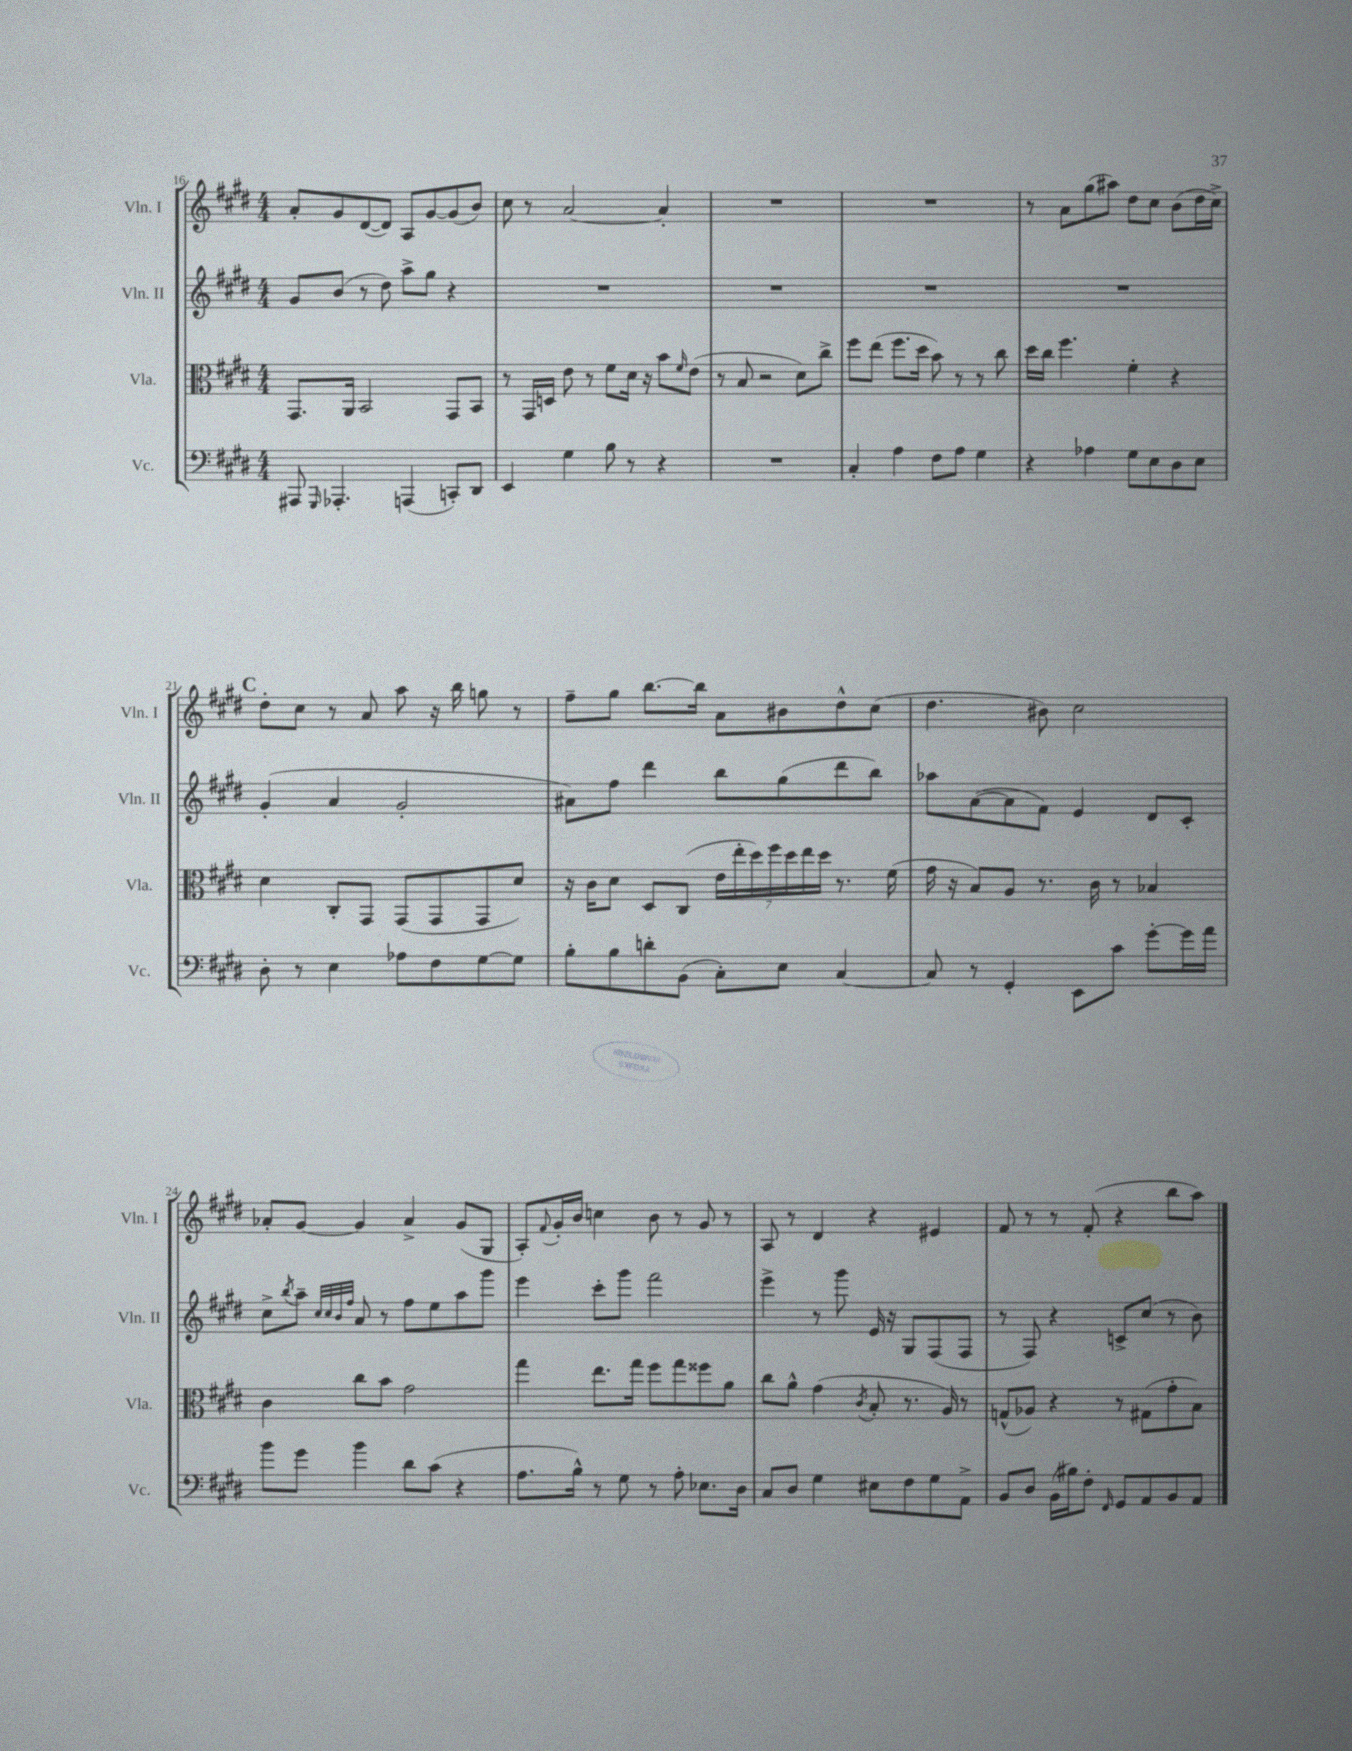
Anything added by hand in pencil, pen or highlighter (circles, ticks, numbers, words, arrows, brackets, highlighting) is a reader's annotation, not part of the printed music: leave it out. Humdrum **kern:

**kern	**kern	**kern	**kern
*staff4	*staff3	*staff2	*staff1
*clefF4	*clefC3	*clefG2	*clefG2
*k[f#c#g#d#]	*k[f#c#g#d#]	*k[f#c#g#d#]	*k[f#c#g#d#]
*M4/4	*M4/4	*M4/4	*M4/4
8AAA#	8.GG#	8g#	8a'
16qqGGG#	.	.	.
4.AAA-'	.	(8b	8g#
.	16AA	.	.
.	2BB	8r	([8d#
.	.	8dd#)	8d#])
(4AAA	.	8aa^	8A
.	.	8gg#	[8g#
8CC')	8GG#	4r	(8g#]
8DD#	8BB	.	8b)
=	=	=	=
4EE	8r	1r	8cc#
.	16GG#	.	8r
.	16D	.	.
4G#	8e	.	[2a
.	8r	.	.
8B	8f#	.	.
8r	16d#	.	.
.	16r	.	.
4r	8b	.	4a']
.	16qqf#	.	.
.	(8e	.	.
=	=	=	=
1r	8r	1r	1r
.	8B	.	.
.	2r	.	.
.	8d#)	.	.
.	8cc#^	.	.
=	=	=	=
4C#'	8ff#	1r	1r
.	(8ee	.	.
4A	8.ff#	.	.
.	16dd#	.	.
8F#	8b)	.	.
8A	8r	.	.
4G#	8r	.	.
.	8cc#	.	.
=	=	=	=
4r	16dd#	1r	8r
.	16cc#	.	.
.	4.ff#	.	8a
4A-	.	.	(8gg#
.	.	.	8aa#)
8G#	4f#'	.	8dd#
8E	.	.	8cc#
8D#	4r	.	(8b
8E	.	.	16dd#
.	.	.	16cc#^)
=	=	=	=
8D#'	4d#	(4g#'	8dd#'
8r	.	.	8cc#
4E	8C#'	4a	8r
.	8GG#	.	8a
8A-	(8GG#	2g#'	8aa
8F#	8GG#	.	16r
.	.	.	16bb
[8G#	8GG#	.	8gg
8G#]	8d#)	.	8r
=	=	=	=
8B'	16r	8a#)	8ff#~
.	16c#	.	.
8B	8d#	8ff#	8gg#
8d'	8D#	4ddd#	[8.bb
(8BB	(8C#	.	.
.	.	.	16bb]
8C#')	28e	8bb	8a
.	28ee'	.	.
.	28dd#)	.	.
.	28ff#	.	.
8E	.	(8gg#	8b#
.	28dd#	.	.
.	28ee	.	.
.	28dd#	.	.
[4C#	8.r	8ddd#	8dd#^^
.	.	8bb)	(8cc#
.	(16f#	.	.
=	=	=	=
8C#]	16g#	8aa-	4.dd#
.	16r	.	.
8r	8B)	([8a	.
4GG#'	8A	8a]	.
.	8.r	8f#)	8b#)
8EE	.	4e	2cc#
.	16c#	.	.
8c#	8r	.	.
[8g#'	4B-	8d#	.
16g#]	.	8c#'	.
16a	.	.	.
=	=	=	=
8b	4c#	8cc#^	8a-'
.	.	8qbb	.
8g#	.	8aa~	[8g#
.	.	32qqcc#	.
.	.	32qqcc#	.
.	.	32qqb	.
.	.	32qqff#	.
4b	8cc#	8a	4g#]
.	8b	8r	.
8d#	2g#	8ff#	4a-^
(8c#	.	8ee	.
4r	.	8aa	(8g#
.	.	8ggg#	8G#
=	=	=	=
8.A	4gg#	4eee	8A')
.	.	.	8qqf#
.	.	.	16g#'
16B^^)	.	.	16b
8r	8.ee	8ccc#'	4cc
8G#	.	8ggg#	.
.	16gg#	.	.
8r	8ff#	2fff#	8b
8A'	8gg#	.	8r
8.E-	8ff##	.	8g#
.	8a	.	8r
16D#	.	.	.
=	=	=	=
8C#	8cc#	4eee^	8A
8D#	8a^^	.	8r
4G#	(4g#	8r	4d#
.	.	8ggg#	.
.	8qc#	.	.
8E#	8B'	16e	4r
.	.	16r	.
8F#	8.r	8G#	.
8G#	.	(8F#	4e#
.	16A)	.	.
8AA^	8r	8F#	.
=	=	=	=
8BB	(8G^^	8r	8f#
8D#	8A-)	8F#)	8r
(16BB	4r	4r	8r
16B#)	.	.	.
8F#'	.	.	(8f#'
16qqFF#	.	.	.
8GG#	8r	8c^	4r
8AA	(8G#	(8cc#	.
8BB	8g#'	8r	8bb
8AA	8B)	8b)	8aa)
==	==	==	==
*-	*-	*-	*-
